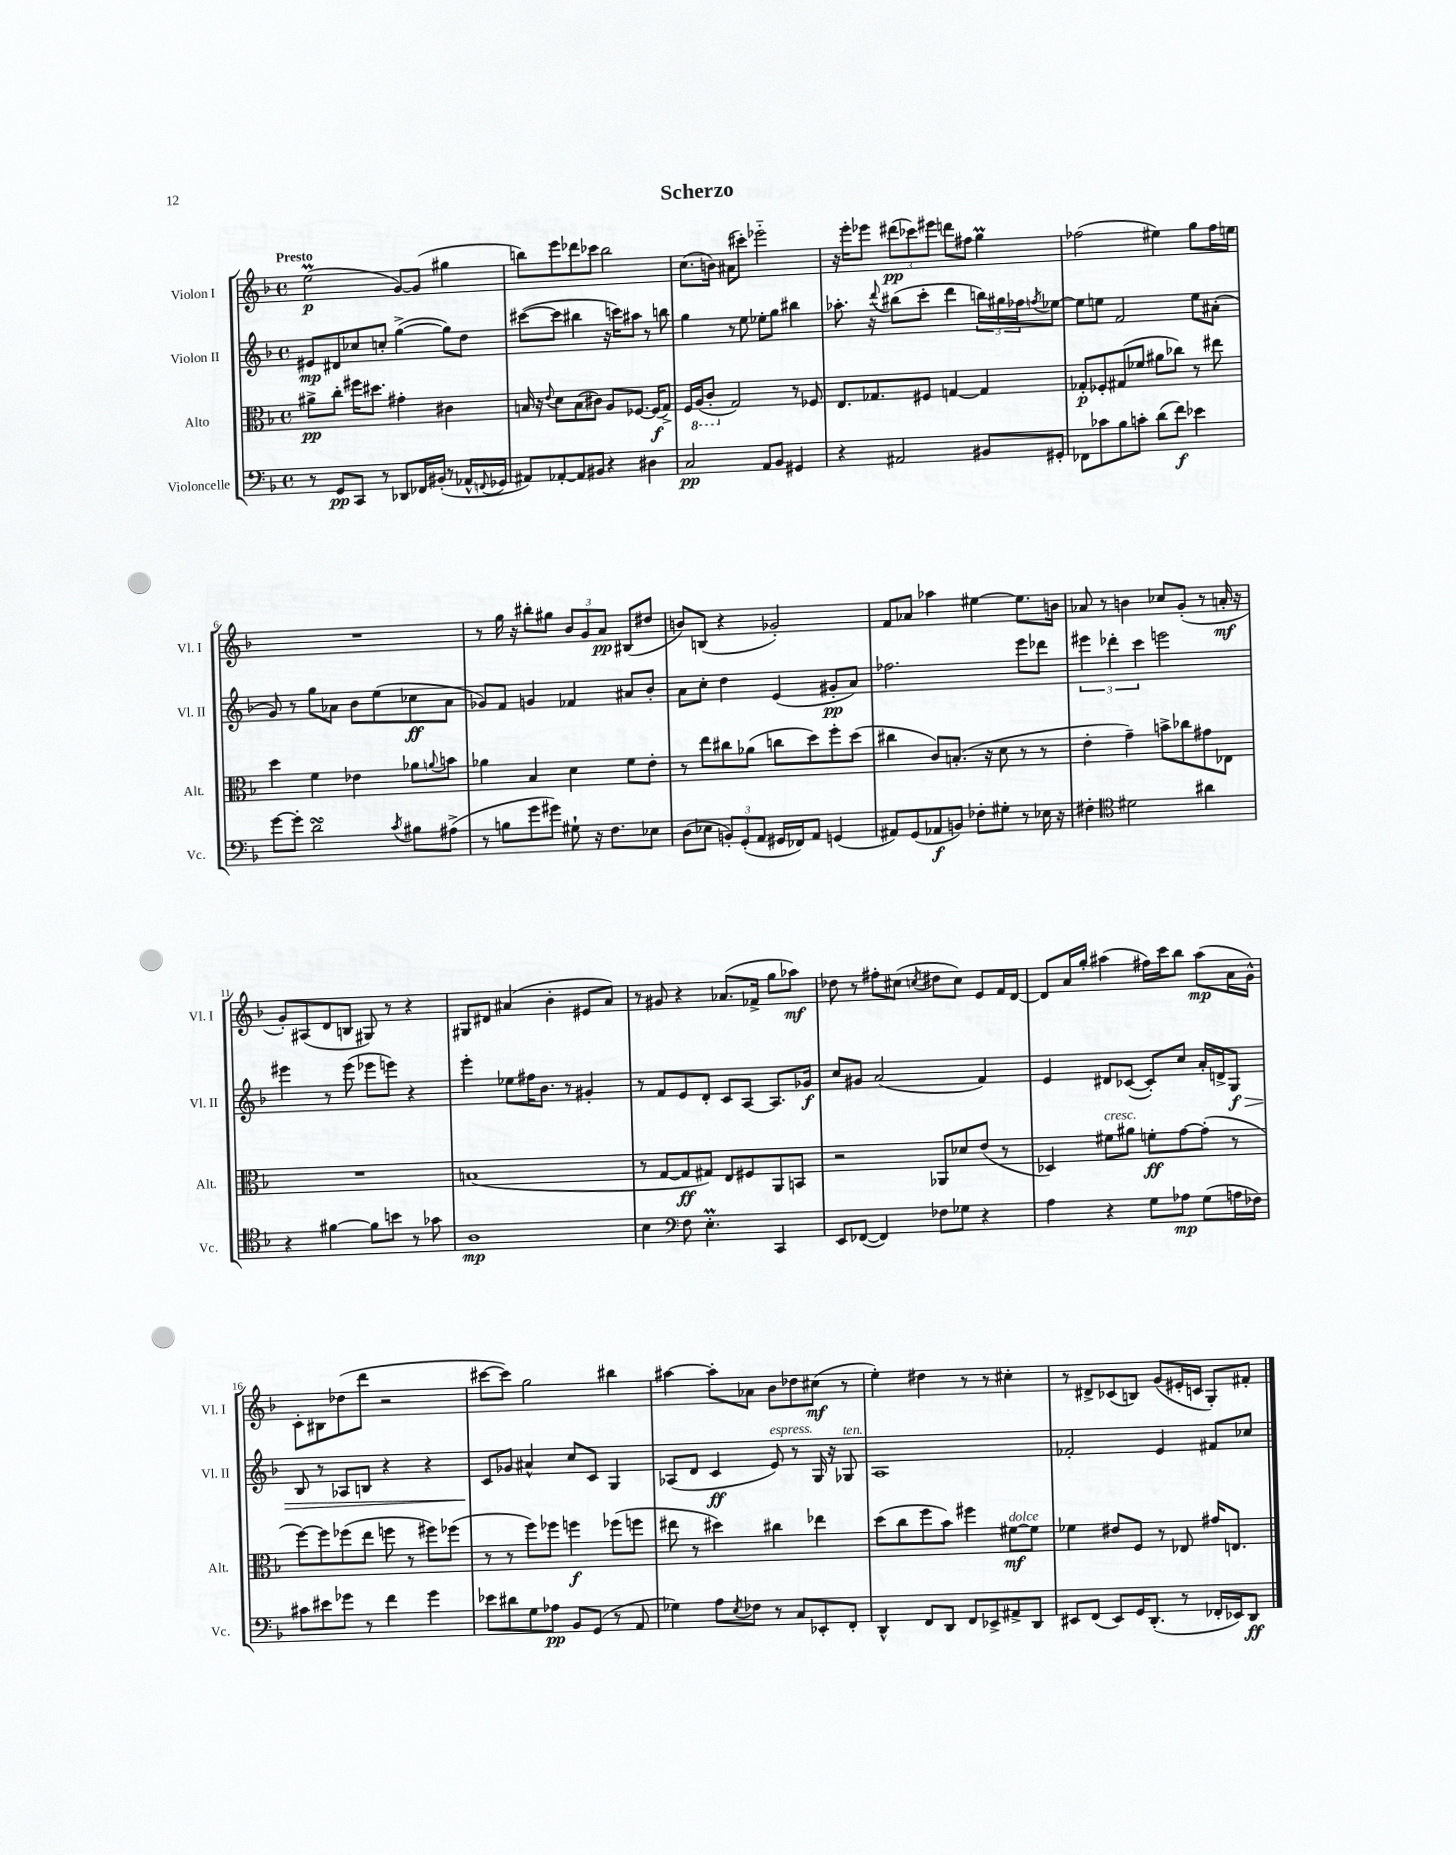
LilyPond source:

\header { title = "Scherzo" }
<<
\new StaffGroup <<
\new Staff = "s0" \with { instrumentName = "Violon I" shortInstrumentName = "Vl. I" } {
    \clef treble \key f \major \defaultTimeSignature \time 4/4 \tempo "Presto"
    e''2\prall\p( g'8~) g'8( gis''4 |
    b''8) e'''8 des'''8 ces'''8 b''2 |
    c''8.( b'16) ais'8( cis'''8-.) ees'''2-_ |
    r16 e'''16-. ees'''8 \tuplet 3/2 { dis'''8\pp( ces'''8) eis'''8 } d'''8 fis''8 g''4\prall |
    fes''2( eis''4) g''8 fes''16 e''16 |
    R1 |
    r8 g''16 r16 bis''8-. gis''8 \tuplet 3/2 { bes'8 g'8 a'8\pp } bis8( dis''8 |
    b'8) b8( r4 ges'2-.) |
    f'8 aes'8 aes''4 eis''4~ eis''8. b'16 |
    aes'8 r8 b'4 ces''8 g'8-.( r8 a'16-.\mf r16 |
    g'8-.) ais8( d'8 b8 gis8) r8 r4 |
    gis8 dis'8 ais'4( bes'4-. eis'8 ais'8) |
    r8 gis'8 r4 aes'8.( fes'16-> g''8 aes''8\mf) |
    des''8 r8 fis''8-. cis''8( \acciaccatura { c''8 } dis''8 c''8) e'8 f'16 d'16~ |
    d'8 a'16 g''16-. ais''4( fis''16) c'''16 bes''8 ais''8\mp( a'16 g'16-^) |
    c'8-. bis8 des''8( d'''8 r2 |
    cis'''8~ cis'''8) g''2 bis''4 |
    ais''4~ ais''8-. aes'8 bes'8 des''8 cis''8\mf( r8 |
    e''4-.) dis''4 r8 r8 cis''4-. |
    r8 dis'8-> ces'8( b8) g'8( eis'16-. c'16 g8-.) fis'8-. \bar "|." |
}
\new Staff = "s1" \with { instrumentName = "Violon II" shortInstrumentName = "Vl. II" } {
    \clef treble \key f \major \defaultTimeSignature \time 4/4
    eis'8\mp dis'8 ces''8 c''8-. g''4~->( g''8) d''8 |
    cis'''8~( cis'''8 bis''4 r16 c'''16) ais''8 r8 b''8 |
    g''4 r8 e''8 ees''8-. g''8 bis''4 |
    aes''8.-. r16 \appoggiatura { d'''8 } bis''8( c'''8-. d'''4 \tuplet 3/2 { b''16) gis''16 fes''16 } \acciaccatura { f''8 } ees''8~ |
    ees''8 e''8 f'2 e''8 ais'8-.( |
    g'8) r8 g''8 aes'8 bes'8 e''8( ces''8\ff aes'8 |
    ges'8) f'8 g'4 fes'4 ais'8 bes'8-. |
    a'8 c''8-. d''4 e'4( gis'8-.\pp a'8) |
    fes''2. e'''8 des'''8 |
    \tuplet 3/2 { eis'''4 des'''4-. c'''4 } e'''2 |
    eis'''4 r8 eis'''8( ees'''8 e'''8) r4 |
    e'''4-. ees''8 fis''16 bes'8. r8 gis'4-. |
    r8 f'8 e'8 d'8-. c'8 a8~ a8. ges'16\f |
    c''8 gis'8 a'2( f'4) |
    e'4 dis'8 ces'8~( ces'8-.) c''8 a'16-. d'16-> g8\f\> |
    bes8 r8 aes8 b8 r4 r4 |
    c'8\! ges'8 ais'4-^ c''8 c'8 g4 |
    aes8( d'8 c'4\ff e'8^\markup { \italic "espress." }) r8 g16 r16 ges8^\markup { \italic "ten." } |
    a1 |
    fes'2-. e'4 fis'8 ces''8 \bar "|." |
}
\new Staff = "s2" \with { instrumentName = "Alto" shortInstrumentName = "Alt." } {
    \clef alto \key f \major \defaultTimeSignature \time 4/4
    ais'8->\pp c''8-. fis''16 dis''8. gis'4-. cis'4 |
    b16 r16 \appoggiatura { e'8 } d'8 b8( cis'8) a8 fes8.~ fes16\f( g8->) |
    f16 \ottava #-1 a,16( c8-. \ottava #0 g2) r8 fes8 |
    e8. ges8. fis8 g4~ g4 |
    ges8-.\p fes8-. gis8( fes'8 ais'8 ces''8) r8 eis''8 |
    d''4 f'4 ees'4 aes'8 \appoggiatura { a'8 } b'8 |
    aes'4 bes4 d'4 f'8 e'8-. |
    r8 e''8 cis''8 aes'8( c''8 d''8) f''8-. d''8( |
    cis''4 c'8) b8.-.( r16 d'8 r8 r8 |
    e'4-. g'4--) b'8-> ces''8 gis'8 ees8 |
    R1 |
    b1( |
    r8 g8~ g8\ff gis8) e8 fis8 a,8 b,8 |
    r2 aes,8 des'8 e'8( r8 |
    des4) fis'8^\markup { \italic "cresc." } ais'8 f'8-.\ff g'8~ g'8-.( r8 |
    f''8~) f''8 fes''8( e''8 f''8 r8 fis''8) fes''8( |
    r8 r8 f''8) fes''8 f''4\f fes''8( f''8 |
    eis''8 r8 dis''4) cis''4 ees''4 |
    d''8( c''8 f''8 bes'8) fis''4 fis'8~\mf^\markup { \italic "dolce" } fis'8 |
    fes'4 eis'8 f8 r8 ees8 gis'16 e8. \bar "|." |
}
\new Staff = "s3" \with { instrumentName = "Violoncelle" shortInstrumentName = "Vc." } {
    \clef bass \key f \major \defaultTimeSignature \time 4/4
    r8 g,8\pp c,8 r8 des,8 fes,16 bis,16-.( r8 aes,16-^ \appoggiatura { f,8 } ges,16 |
    ais,8) aes,8~-. aes,8 bis,8 r4 dis4 |
    c2\pp a,8 bes,8 gis,4 |
    r4 ais,2 bis,8 gis,8-. |
    fes,8 ces'8 bes8 c'8-. d'8( f'8\f) ees'4 |
    g'8~ g'8-. d'2\turn \acciaccatura { c'8 } bis8 ais8->( |
    r8 b8 g'8 gis'8) gis8-! r16 f8. ees8 |
    d8( ees8 \tuplet 3/2 { b,8-.) g,8-.( a,8 } gis,16 fes,16) a,8 g,4( |
    ais,8) g,8( aes,8\f b,8) fes8-. gis8-. r8 ees16 r16 |
    fis4-. \clef tenor dis'2 ais'4 |
    r4 fis'4~ fis'8 b'8 r8 ges'8 |
    a1\mp |
    bes4 \clef bass f8 e4.-.\prall c,4 |
    e,8 fes,8~( fes,4) fes8 ges8 r4 |
    a4 r4 g8 aes8\mp g8( a16 fes16) |
    cis'8 eis'8 ges'8 r8 f'4 ges'4 |
    ees'8 dis'8 g8 aes8\pp bes,8 g,8( r8 a,8 |
    ges4) a8 \acciaccatura { e8 } fes8 r8 c8 ees,8-. f,8-. |
    d,4-^ f,8 d,8 f,8 ees,8-> ais,8-> d,8 |
    eis,8 f,8( eis,8) g,16 d,8.-.( r8 fes,16-. ees,16) d,8\ff \bar "|." |
}
>>
>>
